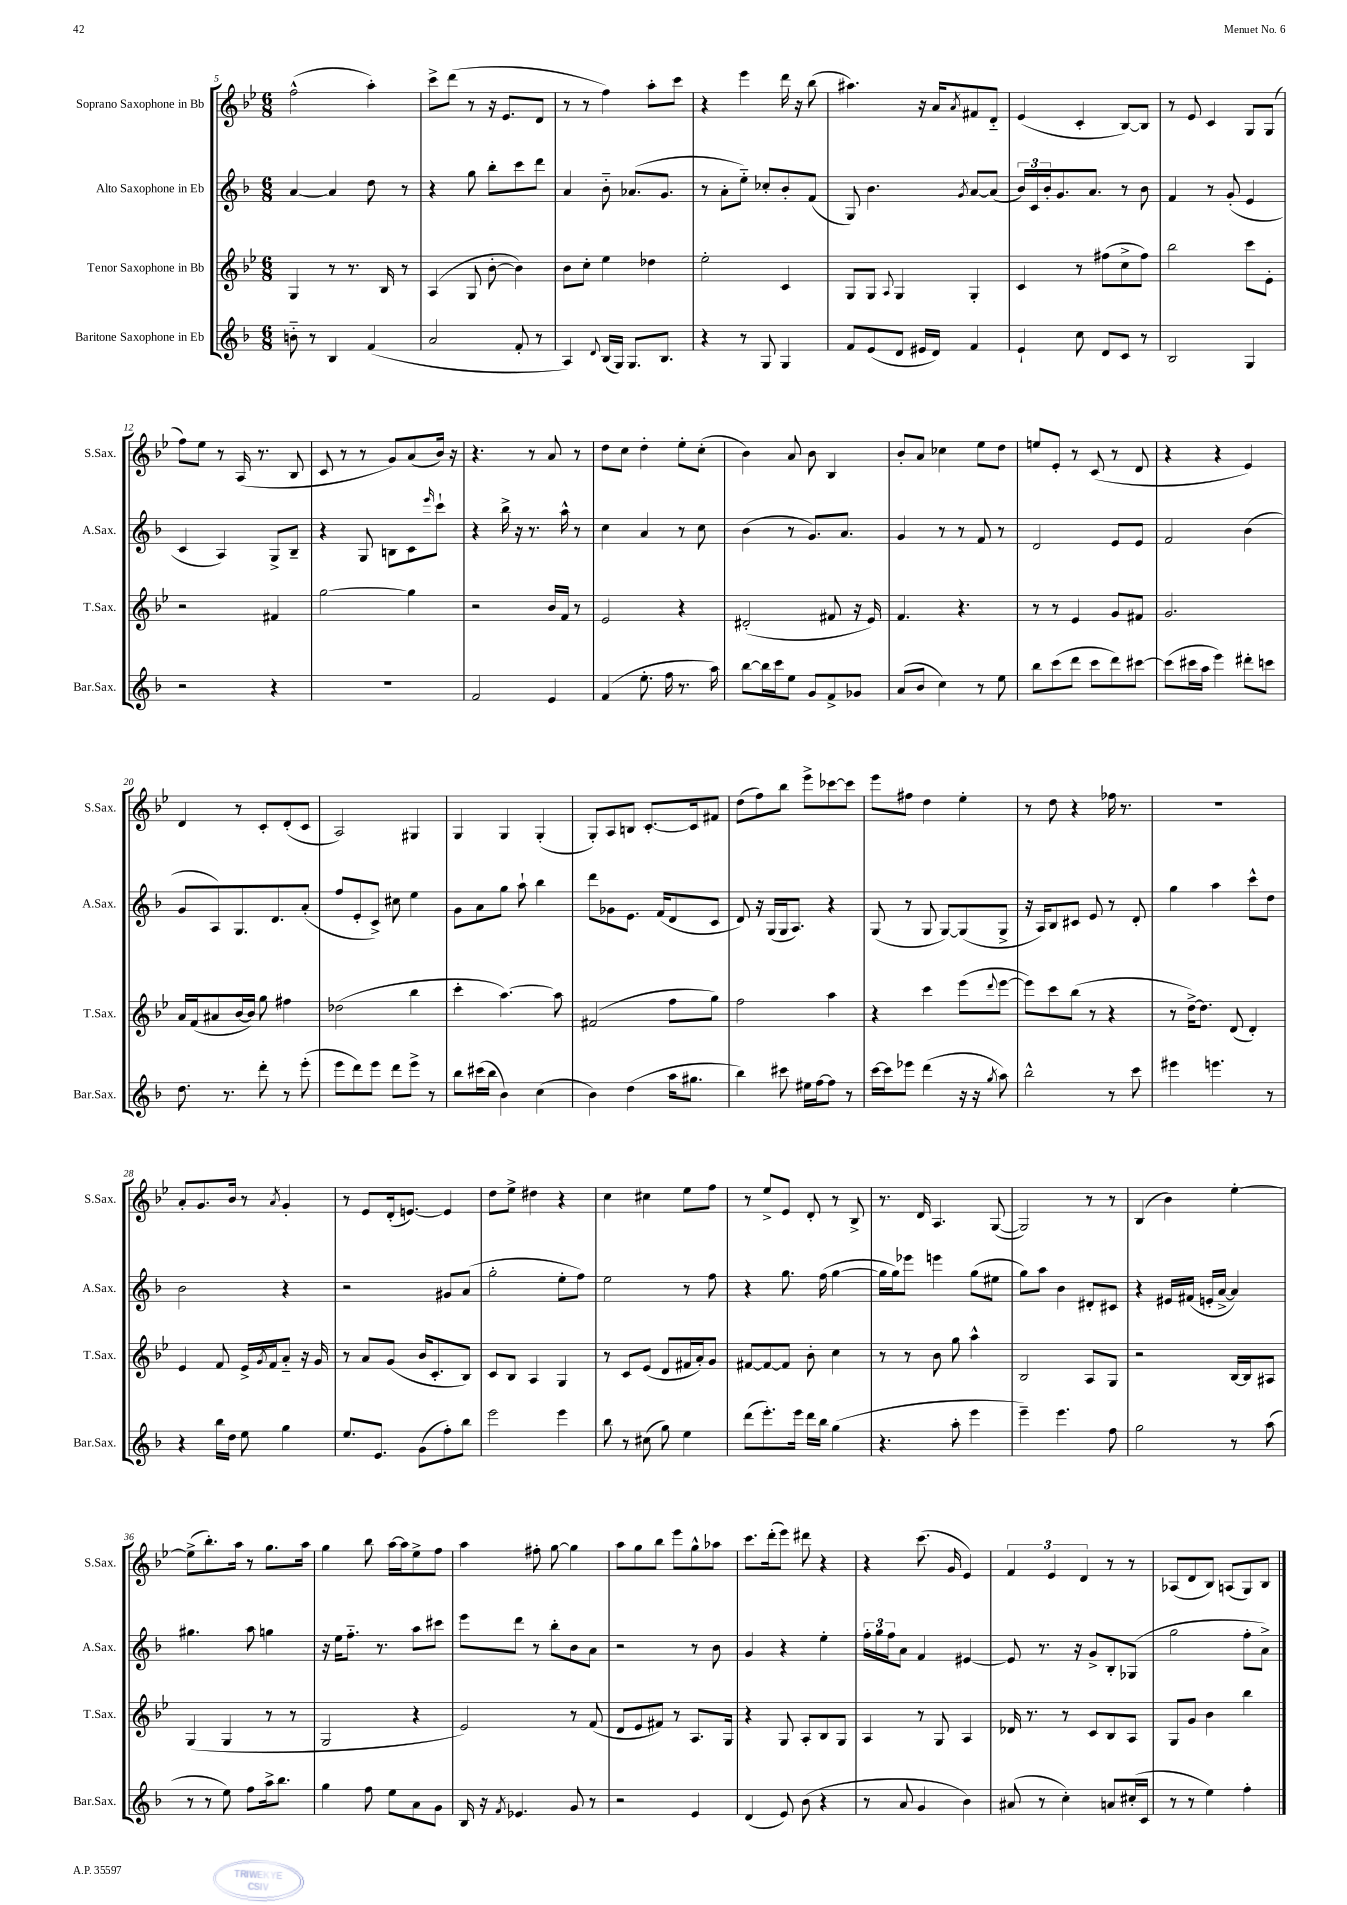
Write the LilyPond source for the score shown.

<<
\new StaffGroup <<
\new Staff = "s0" \with { instrumentName = "Soprano Saxophone in Bb" shortInstrumentName = "S.Sax." } {
    \clef treble \key bes \major \numericTimeSignature \time 6/8
    f''2-^( a''4-.) |
    c'''8-> d'''8( r8 r16 ees'8. d'8 |
    r8 r8 f''4) a''8-. c'''8 |
    r4 ees'''4 d'''16 r16 bes''8( |
    ais''4.) r16 a'16 \acciaccatura { a'8 } fis'8 d'8-_ |
    ees'4( c'4-. bes8~) bes8 |
    r8 ees'8 c'4 g8 g8( |
    f''8) ees''8 r8 a16( r8. bes8 |
    c'8 r8 r8 g'8) a'8( bes'16) r16 |
    r4. r8 a'8 r8 |
    d''8 c''8 d''4-. ees''8-. c''8-.( |
    bes'4) a'8 bes'8 bes4 |
    bes'8-. a'8 ces''4 ees''8 d''8 |
    e''8 ees'8-. r8 c'8( r8 d'8 |
    r4 r4 ees'4) |
    d'4 r8 c'8-. d'8-.( c'8 |
    a2) gis4 |
    g4 g4 g4-.( |
    g8-.) a8 b8 c'8.~-. c'16 fis'8 |
    d''8( f''8) bes''8 ees'''8-> ces'''8~ ces'''8 |
    ees'''8 fis''8 d''4 ees''4-. |
    r8 d''8 r4 fes''16 r8. |
    R2. |
    a'8-. g'8. bes'16 r8 \acciaccatura { a'8 } g'4-. |
    r8 ees'8 d'16-.( e'8.~) e'4 |
    d''8 ees''8-> dis''4 r4 |
    c''4 cis''4 ees''8 f''8 |
    r8 ees''8-> ees'8 d'8-. r8 bes8-> |
    r8. d'16 a4. g8~( |
    g2) r8 r8 |
    bes4( bes'4) ees''4~-. |
    ees''8->( bes''8.-.) a''16 r8 g''8. a''16 |
    g''4 bes''8 a''16~ a''16 ees''8-> f''8 |
    a''4 fis''8-. g''8~ g''4 |
    a''8 g''8 bes''8 ees'''8 g''8-^ aes''8 |
    c'''8. d'''16-.( ees'''8) dis'''8 r4 |
    r4 c'''8.( g'16 ees'4) |
    \tuplet 3/2 { f'4 ees'4 d'4 } r8 r8 |
    aes8( d'8 bes8) a8( g8) bes8 \bar "|." |
}
\new Staff = "s1" \with { instrumentName = "Alto Saxophone in Eb" shortInstrumentName = "A.Sax." } {
    \clef treble \key f \major \numericTimeSignature \time 6/8
    a'4~ a'4 d''8 r8 |
    r4 g''8 bes''8-. c'''8 d'''8 |
    a'4 bes'8-_ aes'8.( g'8. |
    r8 a'8-. e''8-_) ces''8-. bes'8-. f'8( |
    g8) bes'4. \acciaccatura { g'8 } a'8~ a'8( |
    \tuplet 3/2 { bes'16) c'16 bes'16-. } g'8. a'8. r8 bes'8 |
    f'4 r8 g'8-.( e'4 |
    c'4 a4) g8-> bes8-- |
    r4 g8 b8 c'8 \grace { e'''16 } c'''8-! |
    r4 bes''16-> r16 r8. a''16-^ r8 |
    c''4 a'4 r8 c''8 |
    bes'4( r8 g'8.) a'8. |
    g'4 r8 r8 f'8 r8 |
    d'2 e'8 e'8 |
    f'2 bes'4( |
    g'8 a8) g8. d'8. a'8-.( |
    f''8 e'8-. c'8->) cis''8 e''4 |
    g'8 a'8 g''8 a''8-! bes''4 |
    d'''8 ges'8 e'8. f'16( d'8 c'8 |
    d'8) r16 g16( g16 a8.) r4 |
    g8( r8 g8 g8~) g8( g8-> |
    r16 a16) bes8 cis'8 e'8 r8 d'8-. |
    g''4 a''4 c'''8-^ d''8 |
    bes'2 r4 |
    r2 gis'8 a'8( |
    g''2-. e''8-. f''8) |
    e''2 r8 f''8 |
    r4 g''8. f''16( g''4~ |
    g''16 g''16) ees'''8 e'''4 g''8( eis''8 |
    g''8) a''8 bes'4 dis'8-. cis'8 |
    r4 eis'16 fis'16( e'16-. a'16~-> a'4) |
    gis''4. a''8 g''4 |
    r16 e''16 f''8.-_ r8. a''8 cis'''8 |
    e'''8 d'''8 r8 bes''8-. bes'8 a'8 |
    r2 r8 bes'8 |
    g'4 r4 e''4-. |
    \tuplet 3/2 { f''16-. g''16 f''16 } a'8 f'4 eis'4~ |
    eis'8 r8. r16 g'8-> bes8-. ges8( |
    g''2 f''8-. a'8->) \bar "|." |
}
\new Staff = "s2" \with { instrumentName = "Tenor Saxophone in Bb" shortInstrumentName = "T.Sax." } {
    \clef treble \key bes \major \numericTimeSignature \time 6/8
    g4 r8 r8. bes16 r8 |
    a4( g8 bes'8~-. bes'4) |
    bes'8 c''8-. ees''4 des''4 |
    ees''2-. c'4 |
    g8 g8 \appoggiatura { a8 } g4 g4-. |
    c'4 r8 fis''8( c''8-> fis''8) |
    bes''2 c'''8 ees'8-. |
    r2 fis'4 |
    g''2~ g''4 |
    r2 bes'16 f'16 r8 |
    ees'2 r4 |
    dis'2-.( fis'8 r16 ees'16) |
    f'4. r4. |
    r8 r8 ees'4 g'8 fis'8 |
    g'2. |
    a'16 f'16( ais'8 bes'16~ bes'16) g''8 fis''4 |
    des''2( bes''4 |
    c'''4-. a''4.~) a''8 |
    fis'2( f''8 g''8) |
    f''2 a''4 |
    r4 c'''4 ees'''8( \appoggiatura { d'''8 } ees'''8~ |
    ees'''8) c'''8 bes''8( r8 r4 |
    r8 d''16~->) d''8. d'8( d'4-.) |
    ees'4 f'8 ees'16-> \acciaccatura { g'8 } f'16 a'8-_ r16 g'16 |
    r8 a'8 g'8( bes'16 c'8.-. bes8) |
    c'8 bes8 a4 g4 |
    r8 c'8 ees'8( d'8 fis'16 a'16-.) g'8 |
    fis'8~ fis'8~ fis'8 bes'8-. c''4 |
    r8 r8 bes'8 g''8 a''4-^ |
    bes2 a8 g8 |
    r2 bes16~ bes16 ais8 |
    g4( g4 r8 r8 |
    g2 r4 |
    ees'2) r8 f'8( |
    d'8 ees'8 fis'8) r8 a8. g16 |
    r4 g8 a8-. bes8 g8 |
    a4 r8 g8 a4 |
    des'16 r8. r8 c'8 bes8 a8 |
    g8 g'8 bes'4 bes''4 \bar "|." |
}
\new Staff = "s3" \with { instrumentName = "Baritone Saxophone in Eb" shortInstrumentName = "Bar.Sax." } {
    \clef treble \key f \major \numericTimeSignature \time 6/8
    b'8-_ r8 bes4 f'4( |
    a'2 f'8-. r8 |
    a4) \appoggiatura { d'8 } bes16( g16) g8. bes8. |
    r4 r8 g8 g4 |
    f'8 e'8( d'8 eis'16 d'16) f'4 |
    e'4-! c''8 d'8 c'8 r8 |
    bes2 g4 |
    r2 r4 |
    R2. |
    f'2 e'4 |
    f'4( e''8.-. f''16 r8. a''16) |
    bes''8~ bes''16 c'''16 e''8 g'8 f'8-> ges'8 |
    a'8( bes'8 c''4) r8 e''8 |
    bes''8 c'''8( d'''8 c'''8 d'''8) cis'''8~ |
    cis'''8( cis'''16 a''16 e'''4) dis'''8-. c'''8 |
    d''8. r8. d'''8-. r8 e'''8-.( |
    e'''8 d'''8) e'''8 d'''8 e'''8-> r8 |
    bes''8 cis'''16( bes''16 bes'4) c''4( |
    bes'4) d''4( a''16 gis''8. |
    bes''4) cis'''8 eis''16 f''16~ f''8 r8 |
    c'''16~ c'''16 ees'''8 d'''4( r16 r16 \acciaccatura { g''8 } a''8) |
    bes''2-^ r8 c'''8 |
    eis'''4 e'''4. r8 |
    r4 bes''16 d''16 e''8 g''4 |
    e''8. e'8. g'8( f''8-.) bes''8 |
    e'''2 e'''4 |
    bes''8 r8 cis''8( g''8) e''4 |
    d'''8( e'''8.-.) e'''16 d'''16 bes''16 g''4( |
    r4. a''8-. e'''4 |
    e'''4--) e'''4. f''8 |
    g''2 r8 a''8( |
    r8 r8 e''8) f''8 a''16-> bes''8. |
    g''4 f''8 e''8 a'8 g'8 |
    bes16 r16 \acciaccatura { f'8 } ees'4. g'8 r8 |
    r2 e'4 |
    d'4( e'8) bes'8( r4 |
    r8 a'8 g'4 bes'4) |
    ais'8( r8 c''4-.) a'8 cis''16-.( c'16 |
    r8 r8 e''4) f''4-. \bar "|." |
}
>>
>>
\layout { \context { \Score currentBarNumber = #5 } }
